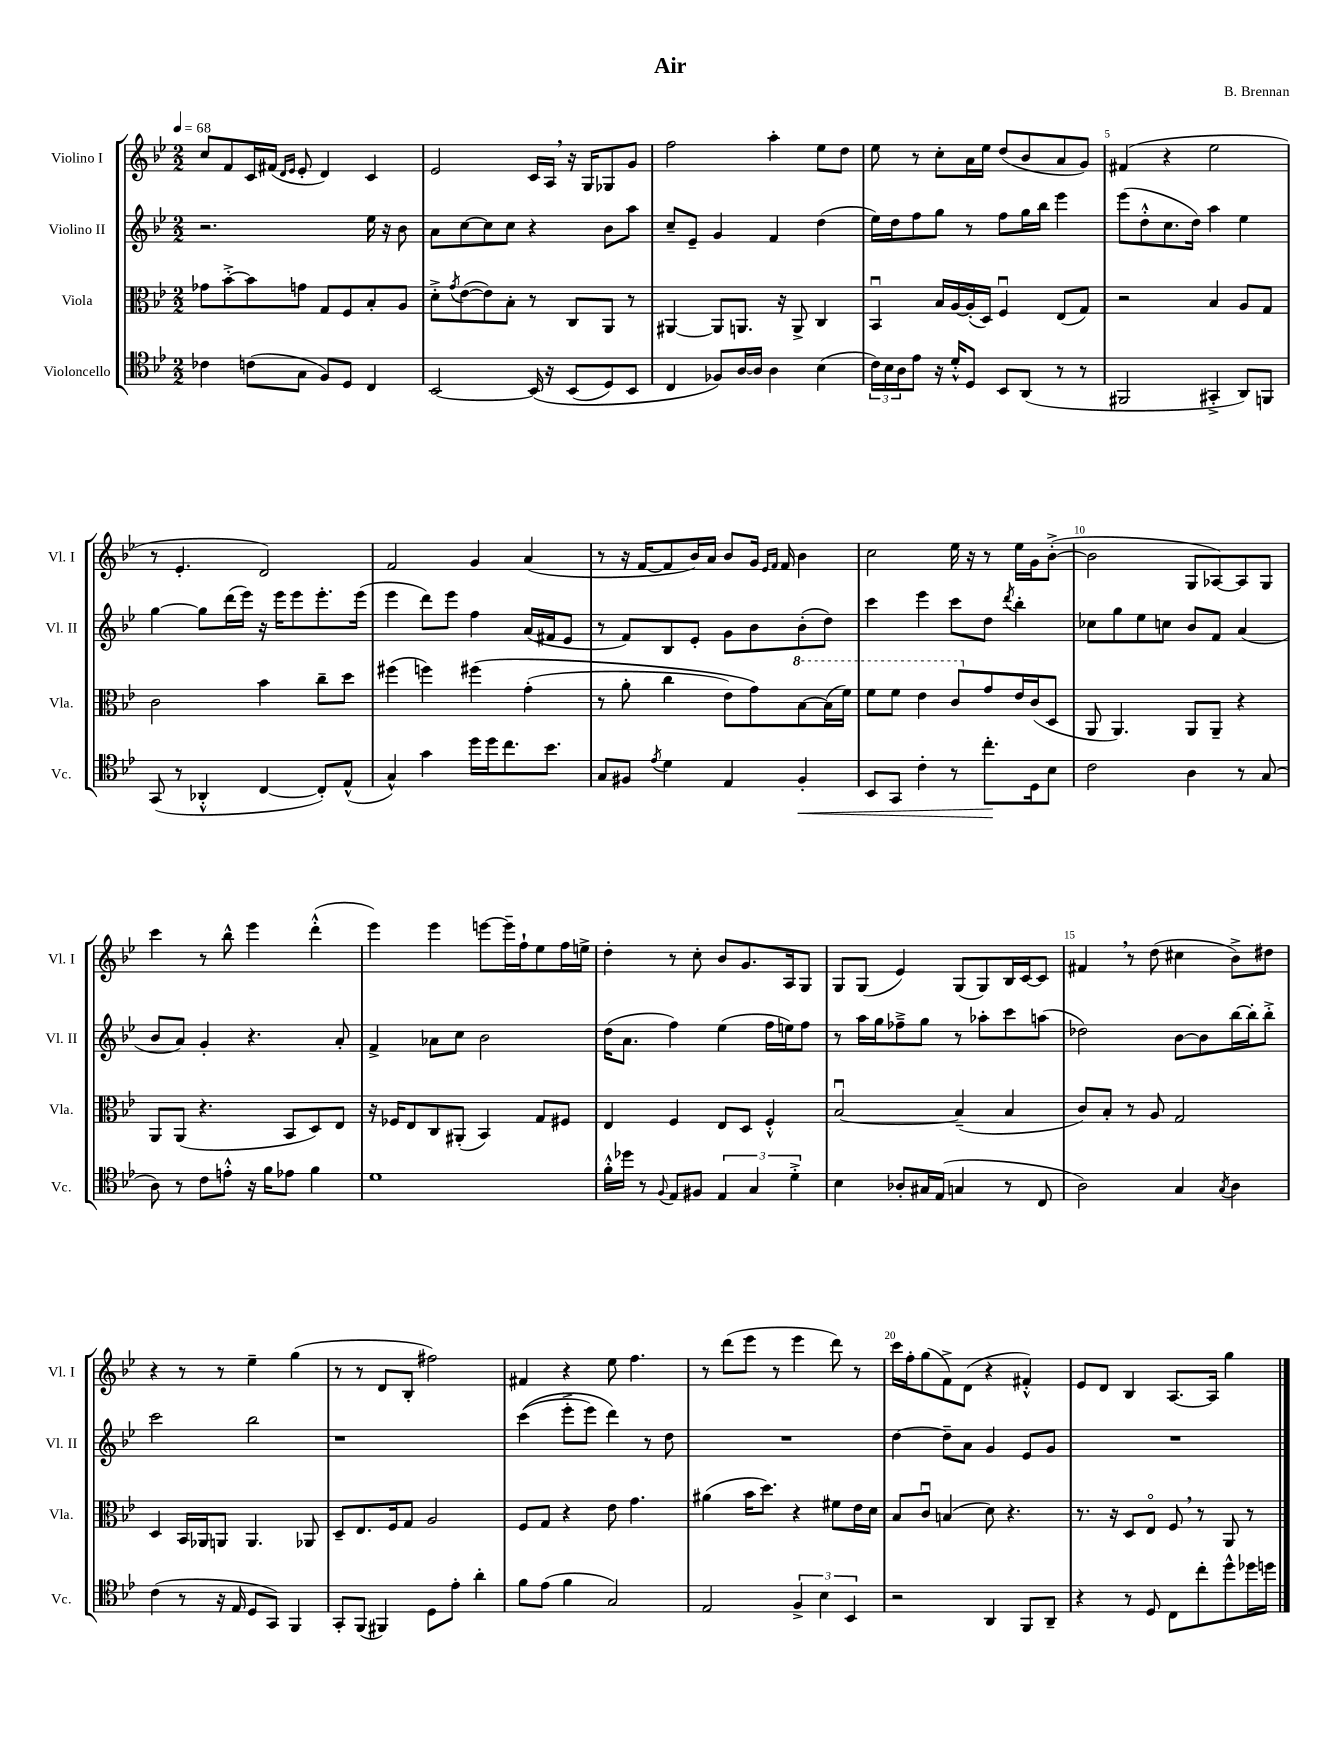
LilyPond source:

\header { title = "Air" composer = "B. Brennan" }
<<
\new StaffGroup <<
\new Staff = "s0" \with { instrumentName = "Violino I" shortInstrumentName = "Vl. I" } {
    \clef treble \key bes \major \numericTimeSignature \time 2/2 \tempo 4 = 68
    c''8 f'8 c'16 fis'16( \grace { d'16 ees'16 } ees'8-. d'4) c'4 |
    ees'2 c'16 a16 \breathe r16 g16 ges8 g'8 |
    f''2 a''4-. ees''8 d''8 |
    ees''8 r8 c''8-. a'16 ees''16 d''8( bes'8 a'8 g'8) |
    fis'4( r4 ees''2 |
    r8 ees'4.-. d'2) |
    f'2 g'4 a'4( |
    r8 r16 f'16~ f'8 bes'16) a'16 bes'8 g'16 \grace { ees'16 f'16 } f'16 bes'4 |
    c''2 ees''16 r16 r8 ees''16 g'16 bes'8~-.->( |
    bes'2 g8 aes8~) aes8 g8 |
    c'''4 r8 bes''8-^ ees'''4 d'''4-.-^( |
    ees'''4) ees'''4 e'''8~ e'''16-- f''16-! ees''8 f''16 e''16-> |
    d''4-. r8 c''8-. bes'8 g'8. a16 g8 |
    g8 g8( ees'4) g8( g8) bes16 c'16~ c'8 |
    fis'4 \breathe r8 d''8( cis''4 bes'8->) dis''8 |
    r4 r8 r8 ees''4-- g''4( |
    r8 r8 d'8 bes8-. fis''2) |
    fis'4 r4 ees''8 f''4. |
    r8 d'''8( ees'''8 r8 ees'''4 d'''8) r8 |
    c'''16 f''16-. g''8( f'8->) d'8( r4 fis'4-.-^) |
    ees'8 d'8 bes4 a8.~ a16 g''4 \bar "|." |
}
\new Staff = "s1" \with { instrumentName = "Violino II" shortInstrumentName = "Vl. II" } {
    \clef treble \key bes \major \numericTimeSignature \time 2/2
    r2. ees''16 r16 bes'8 |
    a'8 c''8~ c''8 c''8 r4 bes'8 a''8 |
    c''8-- ees'8-- g'4 f'4 d''4( |
    ees''16) d''16 f''8 g''8 r8 f''8 g''16 bes''16 ees'''4 |
    ees'''8( d''8-.-^ c''8. d''16) a''4 ees''4 |
    g''4~ g''8 d'''16( ees'''16) r16 ees'''16 ees'''8 ees'''8.-. ees'''16( |
    ees'''4 d'''8) ees'''8 f''4 a'16( fis'16 ees'8 |
    r8 f'8) bes8 ees'8-. g'8 bes'8 bes'8-.( d''8) |
    c'''4 ees'''4 c'''8 d''8 \acciaccatura { d'''8 } bes''4-. |
    ces''8 g''8 ees''8 c''8 bes'8 f'8 a'4( |
    bes'8 a'8) g'4-. r4. a'8-. |
    f'4-> aes'8 c''8 bes'2 |
    d''16( a'8. f''4) ees''4( f''16 e''16) f''8 |
    r8 a''16 g''16 fes''8---> g''8 r8 aes''8-. c'''8 a''8( |
    des''2) bes'8~ bes'8 bes''16~ bes''16-. bes''8-.-> |
    c'''2 bes''2 |
    r1 |
    c'''4(\( ees'''8-.-> ees'''8) d'''4\) r8 d''8 |
    R1 |
    d''4~ d''8-- a'8 g'4 ees'8 g'8 |
    R1 \bar "|." |
}
\new Staff = "s2" \with { instrumentName = "Viola" shortInstrumentName = "Vla." } {
    \clef alto \key bes \major \numericTimeSignature \time 2/2
    ges'8 bes'8~-.-> bes'8 g'8 g8 f8 bes8-. a8 |
    d'8-.-> \acciaccatura { g'8 } ees'8~( ees'8) bes8-. r8 c8 a,8 r8 |
    ais,4~ ais,8 a,8. r16 a,8-> c4 |
    bes,4\downbow bes16 a16~ a16-.( d16) f4\downbow ees8( g8) |
    r2 bes4 a8 g8 |
    c'2 bes'4 c''8-- d''8 |
    fis''4( f''4) fis''4\( g'4-.( |
    r8 a'8-. c''4 ees'8) g'8\) \ottava #1 bes'8~ bes'16( f''16) |
    f''8 f''8 ees''4 c''8 \ottava #0 g'8 ees'16 c'16( d8 |
    a,8 a,4.) a,8 a,8-- r4 |
    a,8 a,8( r4. bes,8 d8) ees8 |
    r16 fes16 ees8 c8 ais,8-.( bes,4) g8 fis8 |
    ees4 f4 ees8 d8 f4-.-^ |
    bes2~\downbow bes4--( bes4 |
    c'8) bes8-. r8 a8 g2 |
    d4 bes,16 aes,16 a,8 a,4. aes,8 |
    d8-- ees8. f16 g8 a2 |
    f8 g8 r4 ees'8 g'4. |
    ais'4( bes'16 d''8.) r4 fis'8 ees'16 d'16 |
    bes8 c'8\downbow b4( d'8) r4. |
    r8. r16 d8 ees8\flageolet f8 \breathe r8 a,8 r8 \bar "|." |
}
\new Staff = "s3" \with { instrumentName = "Violoncello" shortInstrumentName = "Vc." } {
    \clef tenor \key bes \major \numericTimeSignature \time 2/2
    ces'4 c'8( g8 f8) d8 c4 |
    bes,2~ bes,16\( r16 bes,8( d8) bes,8 |
    c4 fes8\) a16~ a16 a4 bes4( |
    \tuplet 3/2 { c'16) bes16 a16 } ees'8 r16 d'16-.-^ d8 bes,8 a,8( r8 r8 |
    fis,2 gis,4-.-> a,8) f,8 |
    g,8( r8 aes,4-.-^ c4~ c8-.) ees8-^( |
    g4-^) g'4 d''16 d''16 c''8. bes'8. |
    g8 fis8 \acciaccatura { ees'8 } d'4 ees4 fis4-.\< |
    bes,8 g,8 c'4-. r8 c''8.-.\! d16 bes8 |
    c'2 a4 r8 g8( |
    a8) r8 c'8 e'8-.-^ r16 f'16 ees'8 f'4 |
    d'1 |
    f'16-.-^ des''16 r8 \appoggiatura { f8 } ees8 fis8 \tuplet 3/2 { ees4 g4 d'4-.-> } |
    bes4 aes8-. gis16 ees16( g4 r8 c8 |
    a2) g4 \acciaccatura { g8 } a4 |
    c'4( r8 r16 ees16 d8 g,8) f,4 |
    g,8-. f,8( fis,4) d8 ees'8-. a'4-. |
    f'8 ees'8( f'4 g2) |
    ees2 \tuplet 3/2 { f4-> bes4 bes,4 } |
    r2 a,4 f,8 a,8-- |
    r4 r8 d8 c8 c''8-. d''8-^ des''16 d''16 \bar "|." |
}
>>
>>
\layout { \context { \Score \override BarNumber.break-visibility = ##(#f #t #t) barNumberVisibility = #(every-nth-bar-number-visible 5) } }
